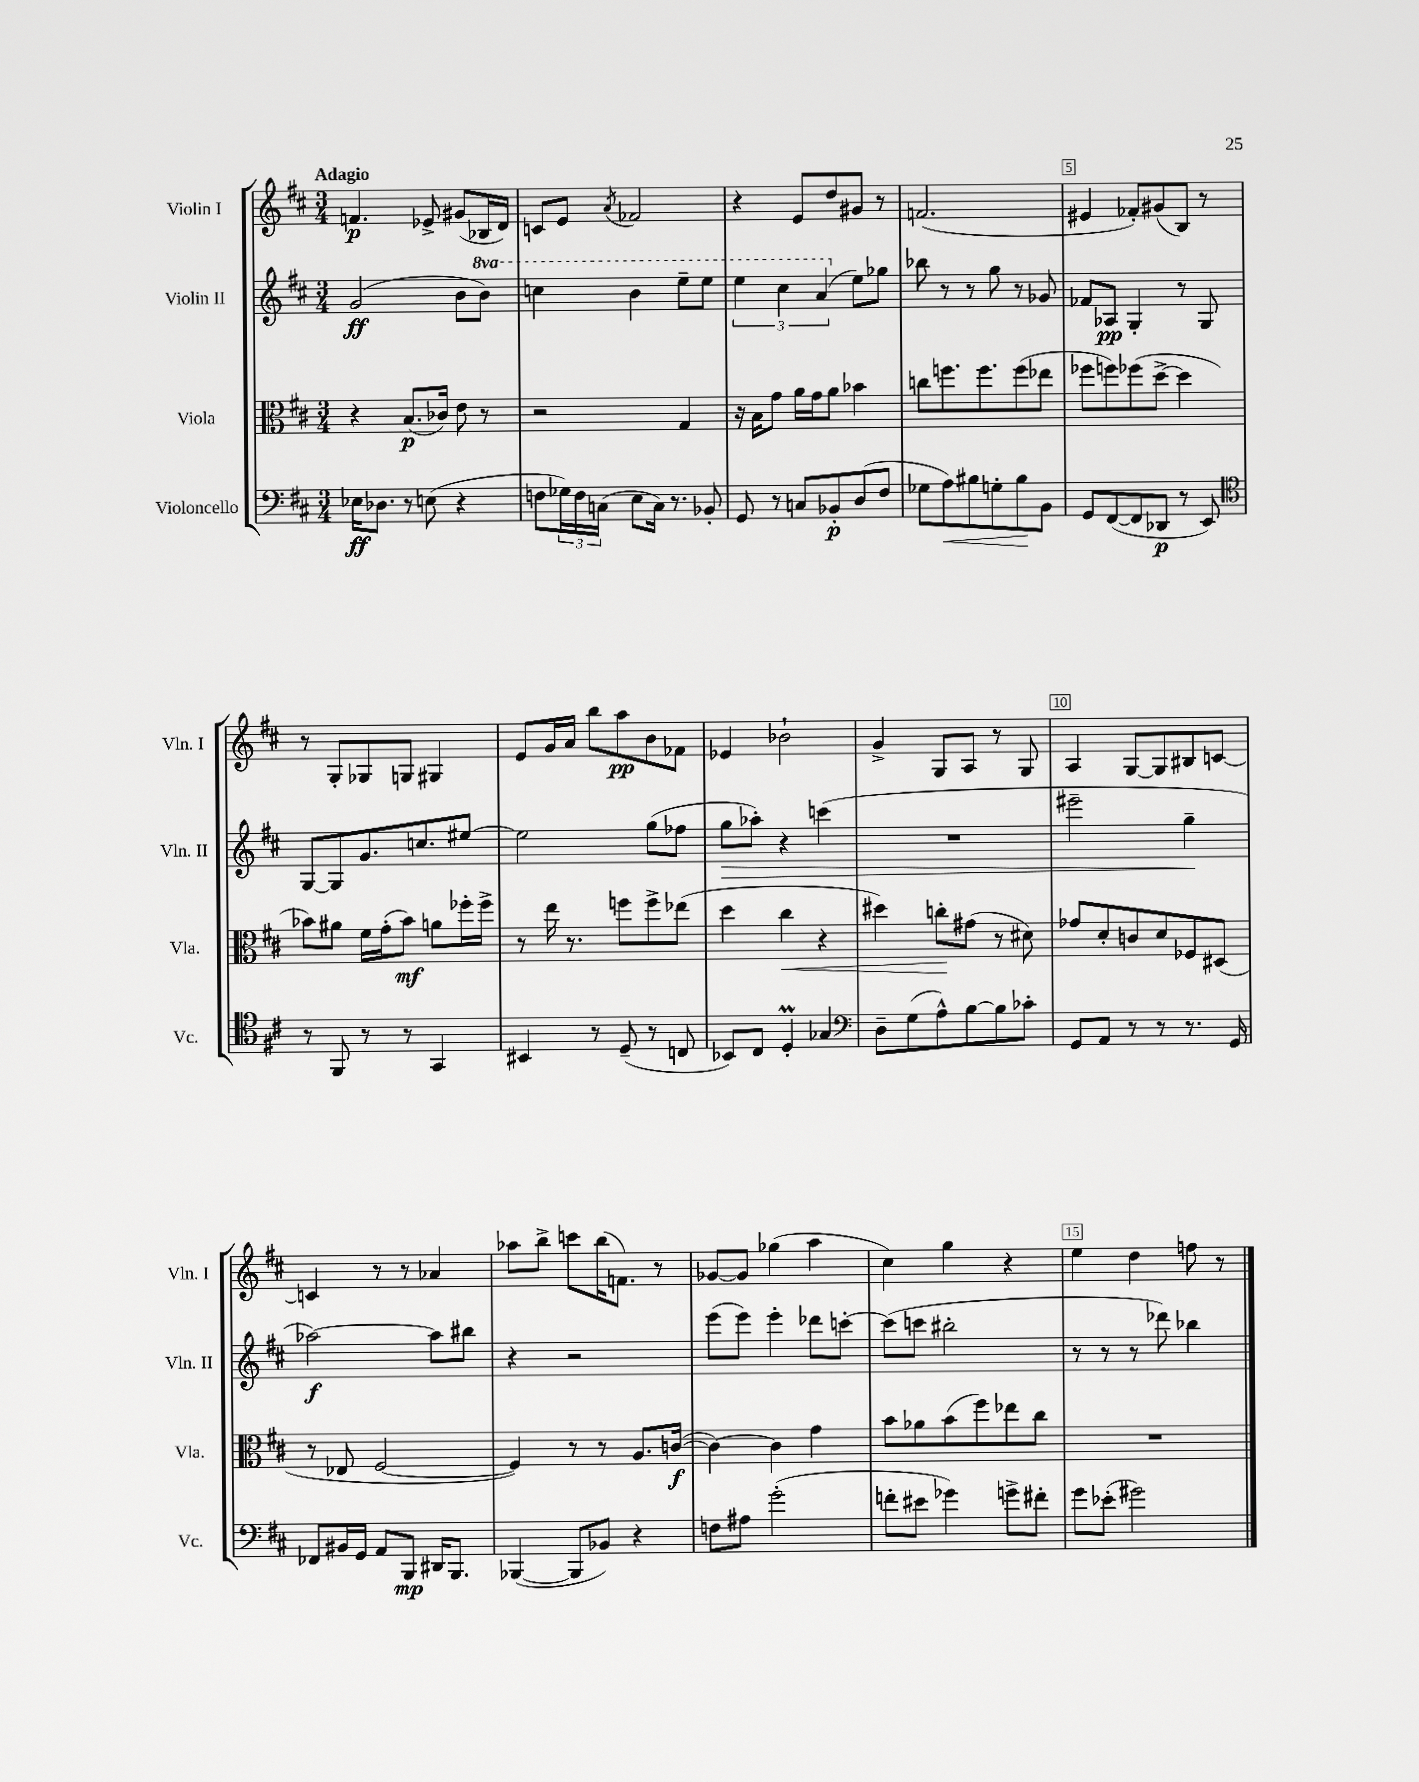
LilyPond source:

<<
\new StaffGroup <<
\new Staff = "s0" \with { instrumentName = "Violin I" shortInstrumentName = "Vln. I" } {
    \clef treble \key d \major \numericTimeSignature \time 3/4 \tempo "Adagio"
    f'4.\p ees'8-> gis'8( bes16 d'16) |
    c'8 e'8 \acciaccatura { a'8 } fes'2 |
    r4 e'8 d''8 gis'8 r8 |
    f'2.( |
    eis'4 fes'8-.) gis'8( b8) r8 |
    r8 g8-. ges8 g8 gis4 |
    e'8 g'16 a'16 b''8 a''8\pp b'8 fes'8 |
    ees'4 bes'2-! |
    g'4-> g8 a8 r8 g8 |
    a4 g8~ g8 bis8 c'8~ |
    c'4 r8 r8 aes'4 |
    aes''8 b''8-> c'''8 b''16( f'8.) r8 |
    ges'8~ ges'8 ges''4( a''4 |
    cis''4) g''4 r4 |
    e''4 d''4 f''8 r8 \bar "|." |
}
\new Staff = "s1" \with { instrumentName = "Violin II" shortInstrumentName = "Vln. II" } {
    \clef treble \key d \major \numericTimeSignature \time 3/4 \set Staff.ottavationMarkups = #ottavation-simple-ordinals
    g'2\ff( b'8 \ottava #1 b''8) |
    c'''4 b''4 e'''8-- e'''8 |
    \tuplet 3/2 { e'''4 cis'''4 a''4( \ottava #0 } e''8) ges''8 |
    bes''8 r8 r8 g''8 r8 ges'8 |
    fes'8 aes8\pp g4-. r8 g8 |
    g8~ g8 g'8. c''8. eis''8~ |
    eis''2 g''8( fes''8 |
    g''8\> aes''8-.) r4 c'''4( |
    R2. |
    eis'''2-- g''4--\! |
    aes''2~\f) aes''8 bis''8 |
    r4 r2 |
    e'''8( e'''8) e'''4-. des'''8 c'''8~-. |
    c'''8( c'''8 bis''2-. |
    r8 r8 r8 des'''8) bes''4 \bar "|." |
}
\new Staff = "s2" \with { instrumentName = "Viola" shortInstrumentName = "Vla." } {
    \clef alto \key d \major \numericTimeSignature \time 3/4
    r4 b8.\p( ces'16) e'8 r8 |
    r2 g4 |
    r16 b16 g'8 a'16 g'16 a'8 bes'4 |
    c''8 f''8. f''8. f''8( ees''8 |
    fes''8 f''8) fes''8( d''8~-> d''4 |
    bes'8) ais'8 fis'16 g'16-.( bes'8\mf) a'8 fes''16-. fes''16-> |
    r8 e''16 r8. f''8 f''8-> ees''8( |
    d''4 cis''4\< r4 |
    dis''4) c''8-.\! gis'8( r8 dis'8) |
    ges'8 d'8-. c'8 d'8 fes8 dis8( |
    r8 ees8 fis2~ |
    fis4) r8 r8 a8. c'16~\f( |
    c'4~) c'4 g'4 |
    b'8 aes'8 b'8( fis''8) ees''8 cis''8 |
    R2. \bar "|." |
}
\new Staff = "s3" \with { instrumentName = "Violoncello" shortInstrumentName = "Vc." } {
    \clef bass \key d \major \numericTimeSignature \time 3/4
    ees16\ff des8. r8 e8( r4 |
    f8 \tuplet 3/2 { ges16) f16 c16( } e8 c16) r8. bes,8-. |
    g,8 r8 c8 bes,8-.\p d8( fis8 |
    ges8 a8\<) bis8 g8-. bis8\! b,8 |
    g,8 fis,8~( fis,8 des,8\p r8 e,8) |
    \clef tenor r8 fis,8 r8 r8 g,4 |
    bis,4 r8 d8--( r8 c8 |
    bes,8) cis8 d4-.\prall ges4 |
    \clef bass d8-- g8( a8-^) b8~ b8 ces'8-. |
    g,8 a,8 r8 r8 r8. g,16 |
    fes,8 bis,16 g,16 a,8 b,,8\mp dis,16 b,,8. |
    bes,,4~( bes,,8 bes,8) r4 |
    f8 ais8 g'2-.( |
    f'8-. eis'8 ges'4) g'8-> fis'8-. |
    g'8 ees'8-.( gis'2) \bar "|." |
}
>>
>>
\layout { \context { \Score \override BarNumber.break-visibility = ##(#f #t #t) barNumberVisibility = #(every-nth-bar-number-visible 5) \override BarNumber.stencil = #(make-stencil-boxer 0.1 0.3 ly:text-interface::print) } }
